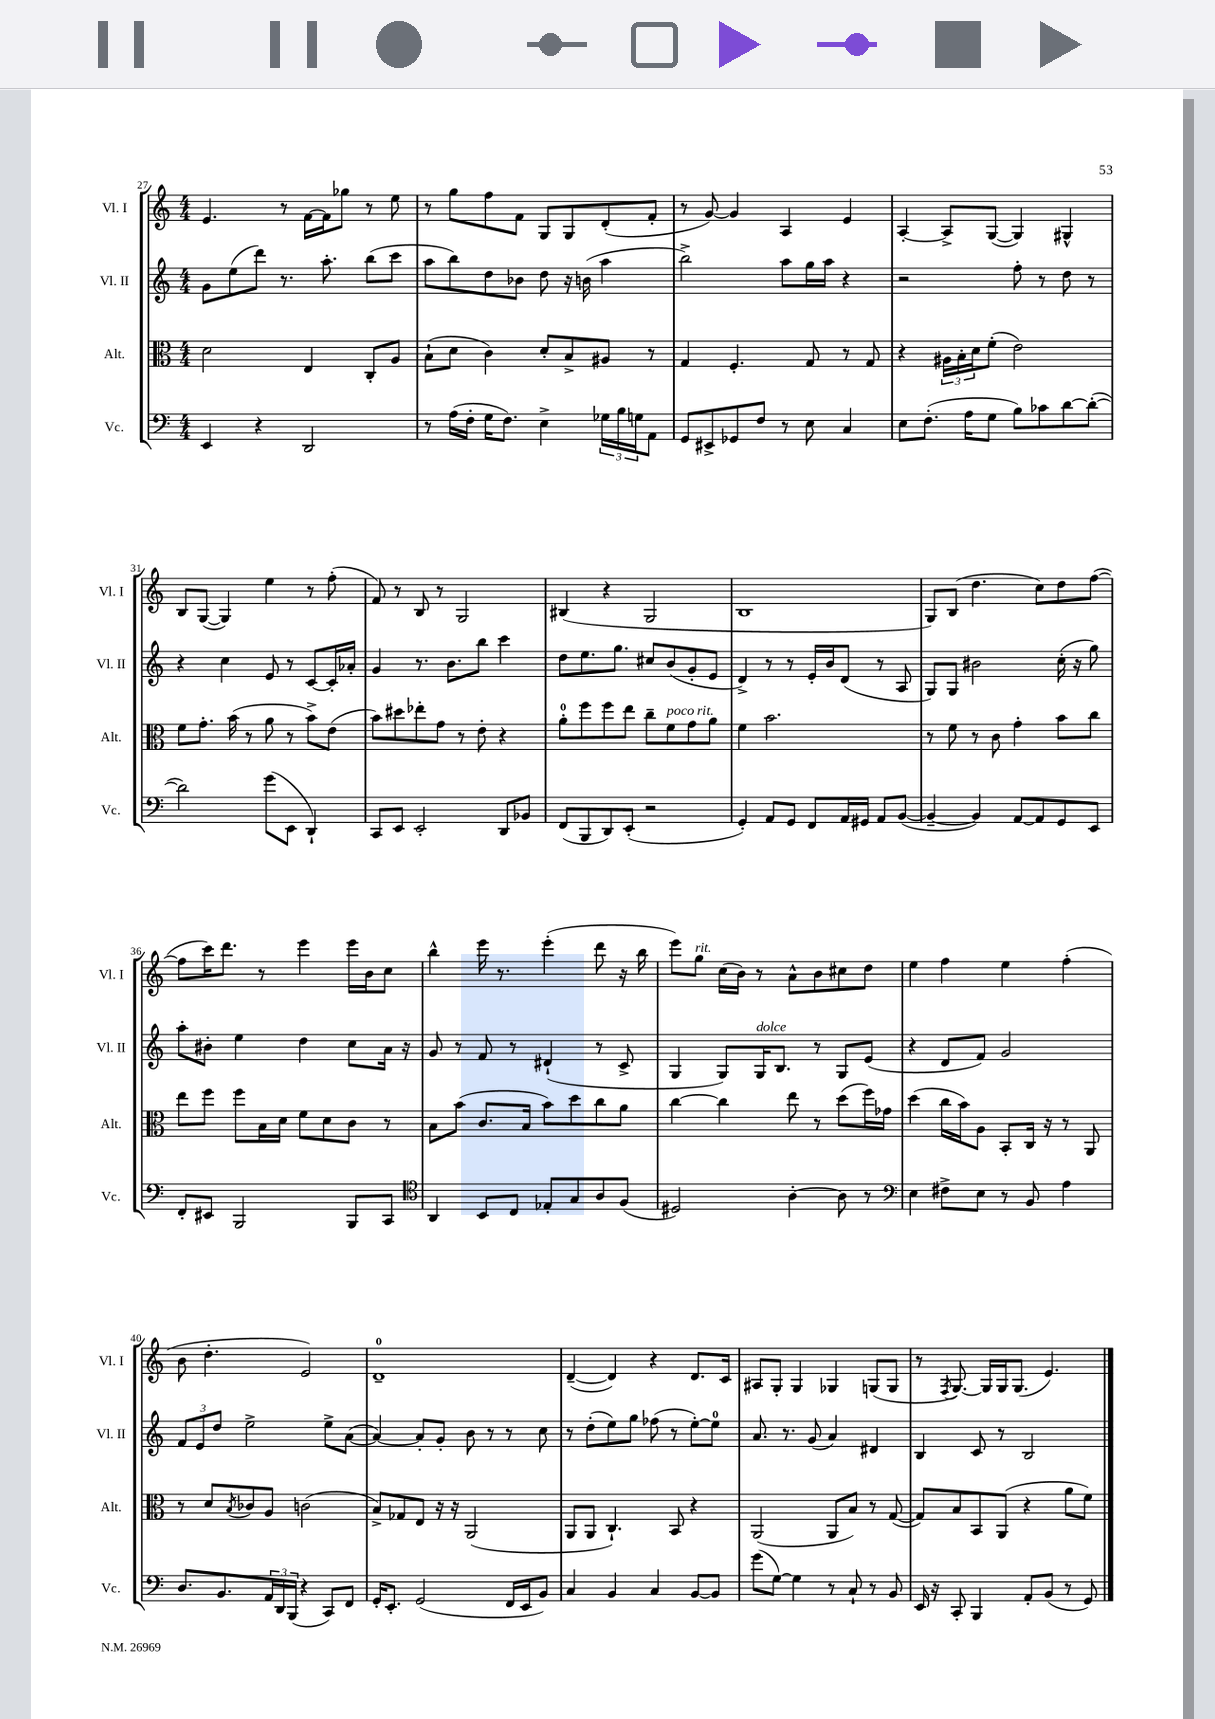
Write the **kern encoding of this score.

**kern	**kern	**kern	**kern
*staff4	*staff3	*staff2	*staff1
*clefF4	*clefC3	*clefG2	*clefG2
*k[]	*k[]	*k[]	*k[]
*M4/4	*M4/4	*M4/4	*M4/4
4EE/	2d\	8g\L	4.e/
.	.	(8ee\	.
4r	.	8ddd\J)	.
.	.	8.r	8r
2DD/	4E/	.	[16f\LL
.	.	8.aa'\	16f\]J
.	.	.	8gg-\J
.	8C'/L	(8bb\L	8r
.	8A/J	8ccc\J	8ee\
=	=	=	=
8r	(8B`\L	8aa\L	8r
(16A\LL	8d\J	8bb\)	8gg\L
16F'\JJ	.	.	.
16G\LK	4c\)	8dd\	8ff\
8.F\J)	.	.	.
.	.	8b-\J	8f\J
4E^\	8d'/L	8dd\	8G/L
.	8B^/	16r	8G/
.	.	(16b\	.
24G-\LL	8A#/J	4aa\	(8d'/
24B\	.	.	.
24G\J	.	.	.
8AA\J	8r	.	8f'/J
=	=	=	=
8GG/L	4G/	2bb^\)	8r
8EE#^/	.	.	[8g/)
8GG-/	4.F'/	.	4g/]
8F/J	.	.	.
8r	.	8aa\L	4A/
8E\	8G/	16gg\L	.
.	.	16aa\JJ	.
4C/	8r	4r	4e/
.	8G/	.	.
=	=	=	=
8E\L	4r	2r	[4A'/
(8.F'\J	.	.	.
.	24A#\LL	.	8A^/]L
.	24B'\	.	.
16A\LK	.	.	.
.	24d\J	.	.
8G\J	(8f'\J	.	([8G/J
8B\L)	2e\)	8ff'\	4G/])
8c-\	.	8r	.
[8d\	.	8dd\	4G#^^/
(8d'\_J	.	8r	.
=	=	=	=
2d\])	8f\L	4r	8B/L
.	8.g'\J	.	([8G/J
.	.	4cc\	4G/])
.	(16b\	.	.
.	8r	.	.
(8g\L	8a\	8e/	4ee\
8EE\J	8r	8r	.
4DD`/)	8b^\L)	[8c/L	8r
.	(8e\J	16c'/]L	(8ff'\
.	.	16a-'/JJ	.
=	=	=	=
8CC/L	8b\L)	4g/	8f/)
8EE/J	8dd#\	.	8r
2EE'/	8ee-'\	8.r	8B/
.	8g\J	.	8r
.	.	8.b\L	.
.	8r	.	2G/
.	8e'\	8bb\J	.
8DD/L	4r	4ccc\	.
8BB-/J	.	.	.
=	=	=	=
(8FF/L	8a'\L	8dd\L	(4B#/
8BBB/	8ff\	8.ee\	.
8DD/)	8ff\	.	4r
.	.	8.gg\J	.
(8EE'/J	8ee\J	.	.
2r	8cc~\L	8cc#/L	2G/
.	8f\	(8b/	.
.	8g\	8g'/	.
.	8a\J	8e/J	.
=	=	=	=
4GG'/)	4f\	4d^/)	1B
8AA/L	2.b\	8r	.
8GG/J	.	8r	.
8FF/L	.	16e'/LL	.
.	.	16b/J	.
16AA/L	.	(8d/J	.
16GG#/JJ	.	.	.
8AA/L	.	8r	.
([8BB/J	.	8A/	.
=	=	=	=
4BB~/_	8r	8G/L)	8G/L)
.	8f\	8G/J	(8B/J
4BB/])	8r	2b#\	4.dd\
.	8c\	.	.
[8AA/L	4g'\	.	.
8AA/]	.	.	8cc\L)
8GG/	8b\L	(16cc'\	8dd\
.	.	16r	.
8EE/J	8cc\J	8gg\)	([8ff\J
=	=	=	=
8FF'/L	8ee\L	8aa'\L	8ff\]L
8EE#/J	8ff\J	8b#'\J	16ccc\K)
.	.	.	8.ddd\J
2BBB/	8ff\L	4ee\	.
.	16B\L	.	8r
.	16d\JJ	.	.
.	8f\L	4dd\	4eee\
.	8d\	.	.
8BBB/L	8c\J	8cc\L	16eee\LL
.	.	.	16b\J
8CC/J	8r	16a\Jk	8cc\J
.	.	16r	.
=	=	=	=
*clefC4	*	*	*
4AA/	8B\L	8g/	4bb^^\
.	(8b\J	8r	.
8BB/L	8.c/L	8f/	16eee\
.	.	.	8.r
8C/J	.	8r	.
.	16B/Jk	.	.
8E-'/L	8b\L)	(4d#`/	(4eee'\
8G/	8dd\	.	.
8A/	8cc\	8r	8ddd\
(8F/J	8a\J	8c^/	16r
.	.	.	16bb\
=	=	=	=
2D#/)	[4cc\	4G/	8eee\L)
.	.	.	8gg\J
.	4cc\]	8G/L)	(16cc\LL
.	.	.	16b\JJ)
.	.	16G/K	8r
.	.	8.B/J	.
[4A'\	8ee\	.	8a^^\L
.	8r	8r	8b\
8A\]	(8dd\L	8G/L	8cc#\
8r	16ff\L)	(8e/J	8dd\J
.	16g-\JJ	.	.
=	=	=	=
*clefF4	*	*	*
4E\	(4dd\	4r	4ee\
8F#^\L	16cc\LL	8d/L	4ff\
.	16b\J)	.	.
8E\J	8A\J	8f/J)	.
8r	8BB'/L	2g/	4ee\
8BB/	16C/Jk	.	.
.	16r	.	.
4A\	8r	.	(4ff'\
.	8AA/	.	.
=	=	=	=
8.D/L	8r	12f/L	8b\
.	.	12e/	.
.	8d/L	.	4.dd'\
.	.	12dd/J	.
8.BB/	.	.	.
.	8qB/	.	.
.	8c-/	2ee^\	.
24AA/L	8A/J	.	.
24DD/	.	.	.
(24BBB/JJ	.	.	.
4r	(2c\	.	2e/)
8CC/L)	.	8ee^\L	.
8FF/J	.	([8a\J	.
=	=	=	=
16GG'/LK	8B^/L)	4a/_)	1d~
8.EE'/J	.	.	.
.	8G-/	.	.
(2GG/	8E/J	8a'/]L	.
.	16r	8g'/J	.
.	16r	.	.
.	(2AA/	8b\	.
.	.	8r	.
16FF/LL	.	8r	.
16EE/J	.	.	.
8BB/J)	.	8cc\	.
=	=	=	=
4C/	8AA/L	8r	([4d~/
.	8AA/J	(8dd'\L	.
4BB/	4.C`/)	8ee\)	4d/])
.	.	8gg\J	.
4C/	.	(8ff-\	4r
.	8BB/	8r	.
[8BB/L	4r	[8ee'\L)	8.d/L
8BB/]J	.	8ee\]J	.
.	.	.	16c/Jk
=	=	=	=
(8g\L	(2AA/	8.a/	8A#/L
[8G\J)	.	.	8G'/J
.	.	8.r	.
4G\]	.	.	4G/
.	.	(8g/	.
8r	8AA/L	4a/)	4G-/
8C`/	8B/J)	.	.
8r	8r	4d#/	(8G/L
8BB/	([8G/	.	8G/J
=	=	=	=
16EE/	8G/]L)	4B/	8r
16r	.	.	.
.	.	.	8qF/
8CC'/	8B/	.	[8.G/)
4BBB/	8BB/	8c/	.
.	.	.	16G/]LL
.	(8AA/J	8r	16G/J
.	.	.	(8.G/J
8AA'/L	4r	2B/	.
(8BB/J	.	.	4.e/)
8r	8a\L	.	.
8GG/)	8f\J)	.	.
==	==	==	==
*-	*-	*-	*-
